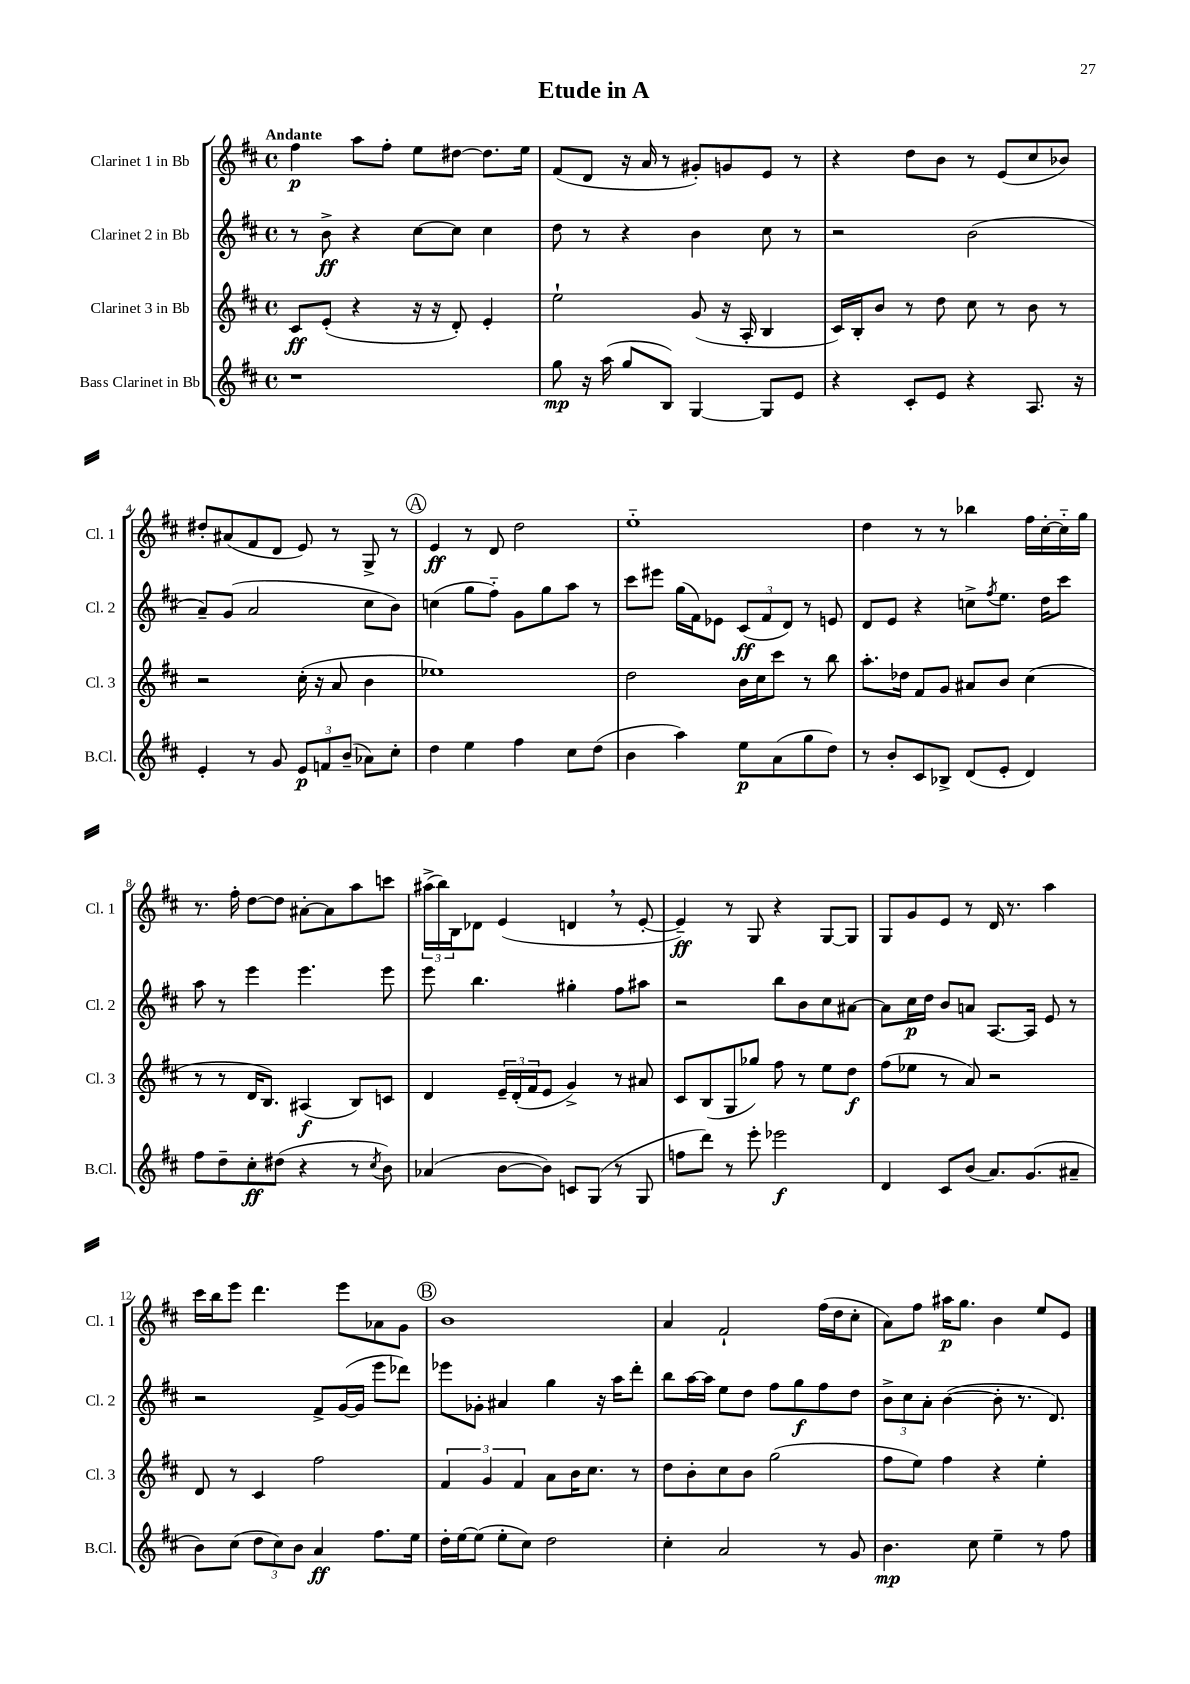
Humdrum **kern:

**kern	**kern	**kern	**kern
*staff4	*staff3	*staff2	*staff1
*clefG2	*clefG2	*clefG2	*clefG2
*k[f#c#]	*k[f#c#]	*k[f#c#]	*k[f#c#]
*M4/4	*M4/4	*M4/4	*M4/4
*met(c)	*met(c)	*met(c)	*met(c)
1r	8c#/L	8r	4ff#\
.	(8e'/J	8b^\	.
.	4r	4r	8aa\L
.	.	.	8ff#'\J
.	16r	[8cc#\L	8ee\L
.	16r	.	.
.	8d'/)	8cc#\]J	[8dd#\J
.	4e'/	4cc#\	8.dd#\]L
.	.	.	16ee\Jk
=	=	=	=
8gg\	2ee`\	8dd\	(8f#/L
16r	.	8r	8d/J
(16aa\	.	.	.
8gg/L	.	4r	16r
.	.	.	16a/
8B/J)	.	.	8r
[4G/	(8g/	4b\	8g#'/L)
.	16r	.	8g/
.	16A'/	.	.
8G/]L	4B/	8cc#\	8e/J
8e/J	.	8r	8r
=	=	=	=
4r	16c#/LL)	2r	4r
.	16B'/J	.	.
.	8b/J	.	.
8c#'/L	8r	.	8dd\L
8e/J	8dd\	.	8b\J
4r	8cc#\	(2b\	8r
.	8r	.	(8e/L
8.A/	8b\	.	8cc#/
.	8r	.	8b-/J)
16r	.	.	.
=	=	=	=
4e'/	2r	8a~/L)	8dd#'/L
.	.	(8g/J	(8a#/
8r	.	2a/	8f#/
8g/	.	.	8d/J
12e/L	(16cc#'\	.	8e/)
.	16r	.	.
12f/	.	.	.
.	8a/	.	8r
(12b~/J	.	.	.
8a-\L)	4b\	8cc#\L	8G^/
8cc#'\J	.	8b\J)	8r
=	=	=	=
4dd\	1ee-)	(4cc\	4e/
4ee\	.	8gg\L	8r
.	.	8ff#'~\J)	8d/
4ff#\	.	8g\L	2dd\
.	.	8gg\	.
8cc#\L	.	8aa\J	.
(8dd\J	.	8r	.
=	=	=	=
4b\	2dd\	8ccc#\L	1ee'~
.	.	8eee#\J	.
4aa\)	.	(16gg\LL	.
.	.	16f#\J)	.
.	.	8e-\J	.
8ee\L	16b\LL	(12c#/L	.
.	16cc#\J	.	.
.	.	12f#/	.
(8a\	8ccc#\J	.	.
.	.	12d/J)	.
8gg\	8r	8r	.
8dd\J)	8bb\	8e/	.
=	=	=	=
8r	8.aa'\L	8d/L	4dd\
8b'/L	.	8e/J	.
.	16dd-\Jk	.	.
8c#/	8f#/L	4r	8r
8B-^/J	8g/J	.	8r
(8d/L	8a#/L	8cc^\L	4bb-\
.	.	8qff#/	.
8e'/J	8b/J	8.ee\J	.
4d/)	(4cc#\	.	16ff#\LL
.	.	16dd\LK	[16cc#'\
.	.	8ccc#\J	16cc#'~\]
.	.	.	16gg\JJ
=	=	=	=
8ff#\L	8r	8aa\	8.r
8dd~\	8r	8r	.
.	.	.	16ff#'\
8cc#'\	16d/LK	4eee\	[8dd\L
.	8.B/J)	.	.
(8dd#\J	.	.	8dd\]J
4r	(4A#/	4.eee\	[8a#'\L
.	.	.	8a#\]
8r	8B/L)	.	8aa\
8qcc#/	.	.	.
8b\)	8c/J	8eee\	8ccc\J
=	=	=	=
(4a-/	4d/	8eee\	(24aa#^\LL
.	.	.	24bb\)
.	.	.	24B\J
.	.	4.bb\	8d-\J
[8b\L	24e~/LL	.	(4e/
.	(24d'/	.	.
.	24f#/J	.	.
8b\]J)	8e/J	.	.
8c/L	4g^/)	4gg#'\	4d/
(8G/J	.	.	.
8r	8r	8ff#\L	8r
8G/	8a#/	8aa#\J	[8e'/
=	=	=	=
8ff\L	8c#/L	2r	4e~/])
8ddd\J)	(8B/	.	.
8r	8G/	.	8r
8eee'\	8gg-/J)	.	8G/
2eee-\	8ff#\	8bb\L	4r
.	8r	8b\	.
.	8ee\L	8cc#\	[8G/L
.	8dd\J	[8a#\J	8G/]J
=	=	=	=
4d/	(8ff#\L	8a#\]L	8G/L
.	8ee-\J	16cc#\L	8g/
.	.	16dd\JJ	.
8c#/L	8r	8b/L	8e/J
(8b/J	8a/)	8a/J	8r
8.a/L)	2r	[8.A/L	16d/
.	.	.	8.r
(8.g/	.	16A/]Jk	.
.	.	8e/	4aa\
8a#~/J	.	8r	.
=	=	=	=
8b\L)	8d/	2r	16ccc#\LL
.	.	.	16bb\J
(8cc#\J	8r	.	8eee\J
12dd\L	4c#/	.	4.ddd\
12cc#\)	.	.	.
12b\J	.	.	.
4a/	2ff#\	8f#^/L	.
.	.	([16g/L	8eee\L
.	.	16g/]JJ	.
8.ff#\L	.	8eee\L	8a-\
.	.	8ddd-\J)	8g\J
16ee\Jk	.	.	.
=	=	=	=
16dd'\LL	6f#/	8eee-\L	1b
[16ee\J	.	.	.
(8ee\]J	.	8g-'\J	.
.	6g/	.	.
8ee'\L	.	4a#/	.
.	6f#/	.	.
8cc#\J)	.	.	.
2dd\	8a\L	4gg\	.
.	16b\K	.	.
.	8.cc#\J	.	.
.	.	16r	.
.	.	16aa\LK	.
.	8r	8ddd'\J	.
=	=	=	=
4cc#'\	8dd\L	8bb\L	4a/
.	8b'\	[16aa\L	.
.	.	16aa\]JJ	.
2a/	8cc#\	8ee\L	2f#`/
.	8b\J	8dd\J	.
.	(2gg\	8ff#\L	.
.	.	8gg\	.
8r	.	8ff#\	(16ff#\LL
.	.	.	16dd\J
8g/	.	8dd\J	8cc#'\J
=	=	=	=
4.b\	8ff#\L	12b^\L	8a\L)
.	.	12cc#\	.
.	8ee\J)	.	8ff#\J
.	.	12a'\J	.
.	4ff#\	([4b\	16aa#\LK
.	.	.	8.gg\J
8cc#\	.	.	.
4ee~\	4r	8b'\]	4b\
.	.	8.r	.
8r	4ee'\	.	8ee/L
.	.	8.d/)	.
8ff#\	.	.	8e/J
==	==	==	==
*-	*-	*-	*-
